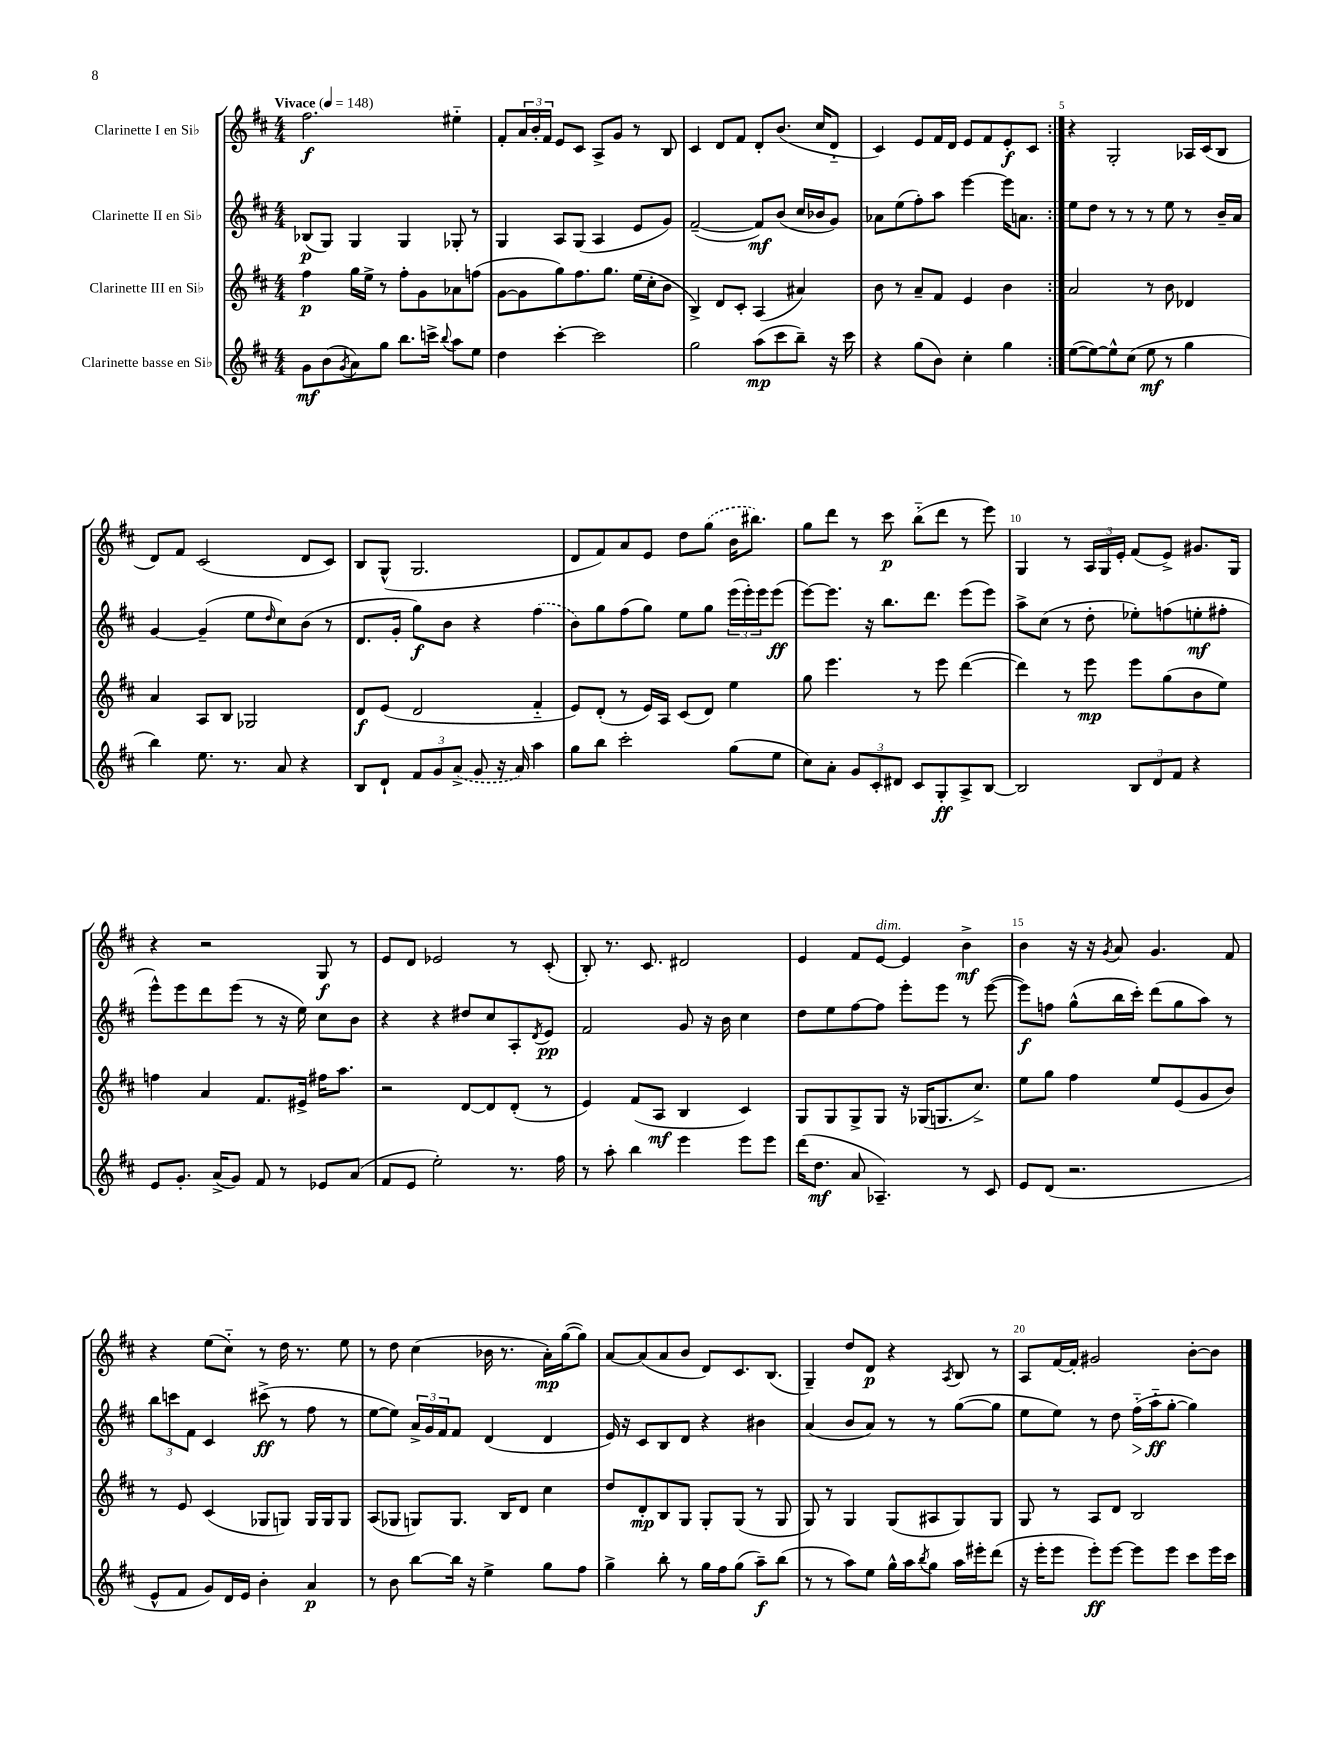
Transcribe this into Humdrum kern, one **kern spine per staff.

**kern	**kern	**kern	**kern
*staff4	*staff3	*staff2	*staff1
*clefG2	*clefG2	*clefG2	*clefG2
*k[f#c#]	*k[f#c#]	*k[f#c#]	*k[f#c#]
*M4/4	*M4/4	*M4/4	*M4/4
*MM148	*MM148	*MM148	*MM148
8g	4ff#	(8B-	2.ff#
(8b	.	8G)	.
8qg	.	.	.
8a)	16gg	4G	.
.	16ee^	.	.
8gg	8r	.	.
8.bb	8ff#'	4G	.
.	8g	.	.
16ccc^	.	.	.
8qqbb	.	.	.
8aa	8a-	8G-'	4ee#'~
8ee	(8ff	8r	.
=	=	=	=
4dd	[8g	4G	8f#'
.	8g]	.	24a
.	.	.	24b'
.	.	.	24f#
[4ccc#'	8gg)	8A	8e
.	8.ff#	(8G	8c#
2ccc#]	.	4A	8A^
.	8.gg	.	.
.	.	.	8g
.	(16ee	8e	8r
.	16cc#'	.	.
.	8b	8g)	8B
=	=	=	=
2gg	4B^)	([2f#~	4c#
.	8d	.	8d
.	8c#'	.	8f#
(8aa	(4A	8f#])	8d'
8ccc#	.	(8b	(8.b
8bb~)	4a#)	16cc#	.
.	.	16b-	16cc#
16r	.	8g)	8d'~
16ccc#	.	.	.
=	=	=	=
4r	8b	8a-	4c#)
.	8r	(8ee	.
(8gg	8a~	8ff#')	8e
8b)	8f#	8aa	16f#
.	.	.	16d
4cc#'	4e	[4eee	8e
.	.	.	8f#
4gg	4b	16eee]	8e'
.	.	8.a	.
.	.	.	8c#
=:|!	=:|!	=:|!	=:|!
([8ee	2a	8ee	4r
8ee_)	.	8dd	.
8ee^^]	.	8r	2G'
(8cc#	.	8r	.
8ee	8r	8r	.
8r	8b	8ee	.
4gg	4d-	8r	16A-
.	.	.	(16c#
.	.	16b~	8B
.	.	16a	.
=	=	=	=
4bb)	4a	[4g	8d)
.	.	.	8f#
8.ee	8A	(4g~]	(2c#
.	8B	.	.
8.r	.	.	.
.	2G-	8ee	.
.	.	16qqdd	.
8a	.	8cc#)	.
4r	.	(8b	8d
.	.	8r	8c#)
=	=	=	=
8B	8d	8.d	8B
8d`	(8e	.	(8G^^
.	.	16g'	.
12f#	2d	8gg)	2.G
12g	.	.	.
.	.	8b	.
(12a^	.	.	.
8g	.	4r	.
16r	.	.	.
16a)	.	.	.
4aa	4f#'~	(4ff#	.
=	=	=	=
8gg	8e)	8b)	8d
8bb	(8d'	8gg	8f#)
2ccc#'	8r	(8ff#	8a
.	16e)	8gg)	8e
.	16A	.	.
.	(8c#	8ee	8dd
.	8d)	8gg	(8gg
(8gg	4ee	(24eee	16b
.	.	24eee')	.
.	.	.	8.bb#)
.	.	24eee	.
8ee	.	(8eee	.
=	=	=	=
8cc#)	8gg	[8eee)	8gg
8a'	4.eee	8.eee]	8ddd
12g	.	.	8r
.	.	16r	.
12c#'	.	.	.
.	.	8.bb	8ccc#
12d#	.	.	.
8c#	8r	.	(8bb'~
.	.	8.ddd	.
8G'	8eee	.	8ddd
8A^	([4ddd	(8eee	8r
[8B	.	8eee)	8eee)
=	=	=	=
2B]	4ddd])	8aa^	4G
.	.	(8cc#	.
.	8r	8r	8r
.	8eee	8dd'	24A
.	.	.	24G
.	.	.	24e'
12B	8eee	8ee-')	(8f#
12d	.	.	.
.	(8gg	(8ff	8e^)
12f#	.	.	.
4r	8b	8ee'	8.g#
.	8ee)	8ff#'	.
.	.	.	16G
=	=	=	=
8e	4ff	8eee^^)	4r
8.g'	.	8eee	.
.	4a	8ddd	2r
(16a^	.	.	.
8g)	.	(8eee	.
8f#	8.f#	8r	.
8r	.	16r	.
.	16e#^	16ee)	.
8e-	16ff#	8cc#	8G
.	8.aa	.	.
(8a	.	8b	8r
=	=	=	=
8f#	2r	4r	8e
8e	.	.	8d
2ee')	.	4r	2e-
.	[8d	8dd#	.
.	8d]	8cc#	.
8.r	(8d'	8A'	8r
.	.	8qd	.
.	8r	8e	(8c#'
16ff#	.	.	.
=	=	=	=
8r	4e)	2f#	8B')
8aa'	.	.	8.r
4bb	(8f#	.	.
.	.	.	8.c#
.	8A	.	.
4eee	4B	8g	2d#
.	.	16r	.
.	.	16b	.
8eee	4c#)	4cc#	.
8eee	.	.	.
=	=	=	=
(16ddd	8G	8dd	4e
8.dd	.	.	.
.	8G	8ee	.
8a	8G^	[8ff#	8f#
4.A-~)	8G	8ff#]	[8e
.	16r	8eee'	4e]
.	(16G-	.	.
.	8.G	8eee	.
8r	.	8r	4b^
.	8.cc#^)	.	.
8c#	.	([8eee	.
=	=	=	=
8e	8ee	8eee])	4b
(8d	8gg	8ff	.
2.r	4ff#	(8gg^^	16r
.	.	.	16r
.	.	.	8qg
.	.	16bb	8a
.	.	16ccc#')	.
.	8ee	(8ddd	4.g
.	(8e	8gg	.
.	8g	8aa)	.
.	8b)	8r	8f#
=	=	=	=
8e^^	8r	12bb	4r
.	.	12ccc	.
8f#	8e	.	.
.	.	12f#	.
8g)	(4c#	4c#	(8ee
16d	.	.	8cc#'~)
16e	.	.	.
4b'	8G-	(8ccc#^	8r
.	8G)	8r	16dd
.	.	.	8.r
4a	16G	8ff#	.
.	16G	.	.
.	8G	8r	8ee
=	=	=	=
8r	(8A	[8ee	8r
8b	8G-	8ee])	8dd
[8bb	8G)	24a^	(4cc#
.	.	24g	.
.	.	24f#	.
16bb]	8.G	8f#	.
16r	.	.	.
4ee^	.	(4d	16b-
.	16B	.	8.r
.	8d	.	.
8gg	4cc#	4d	16a')
.	.	.	([16gg
8ff#	.	.	8gg])
=	=	=	=
4gg^	8dd	16e)	[8a
.	.	16r	.
.	8d'	8c#	(8a]
8bb'	8B	8B	8a
8r	8G	8d	8b
16gg	8G'	4r	8d)
16ff#	.	.	.
(8gg	(8G	.	8.c#
8aa~)	8r	4b#	.
.	.	.	(8.B
(8bb	8G	.	.
=	=	=	=
8r	8G)	(4a	4G~)
8r	8r	.	.
8aa)	4G	8b	8dd
8ee	.	8a)	8d
16gg^^	(8G	8r	4r
16aa	.	.	.
8qbb	.	.	.
8gg	8A#	8r	.
.	.	.	8qA
16aa	8G)	([8gg	8B
16eee#'	.	.	.
(8ddd	8G	8gg]	8r
=	=	=	=
16r	8G	8ee	8A
16eee'	.	.	.
8eee	8r	8ee)	[16f#
.	.	.	16f#']
8eee')	8A	8r	2g#
[8eee	8d	8dd	.
8eee]	2B	(16ff#'~	.
.	.	16aa'~	.
8eee	.	[8gg'	.
8ccc#	.	4gg])	[8b'
16eee	.	.	8b]
16ccc#	.	.	.
==	==	==	==
*-	*-	*-	*-
